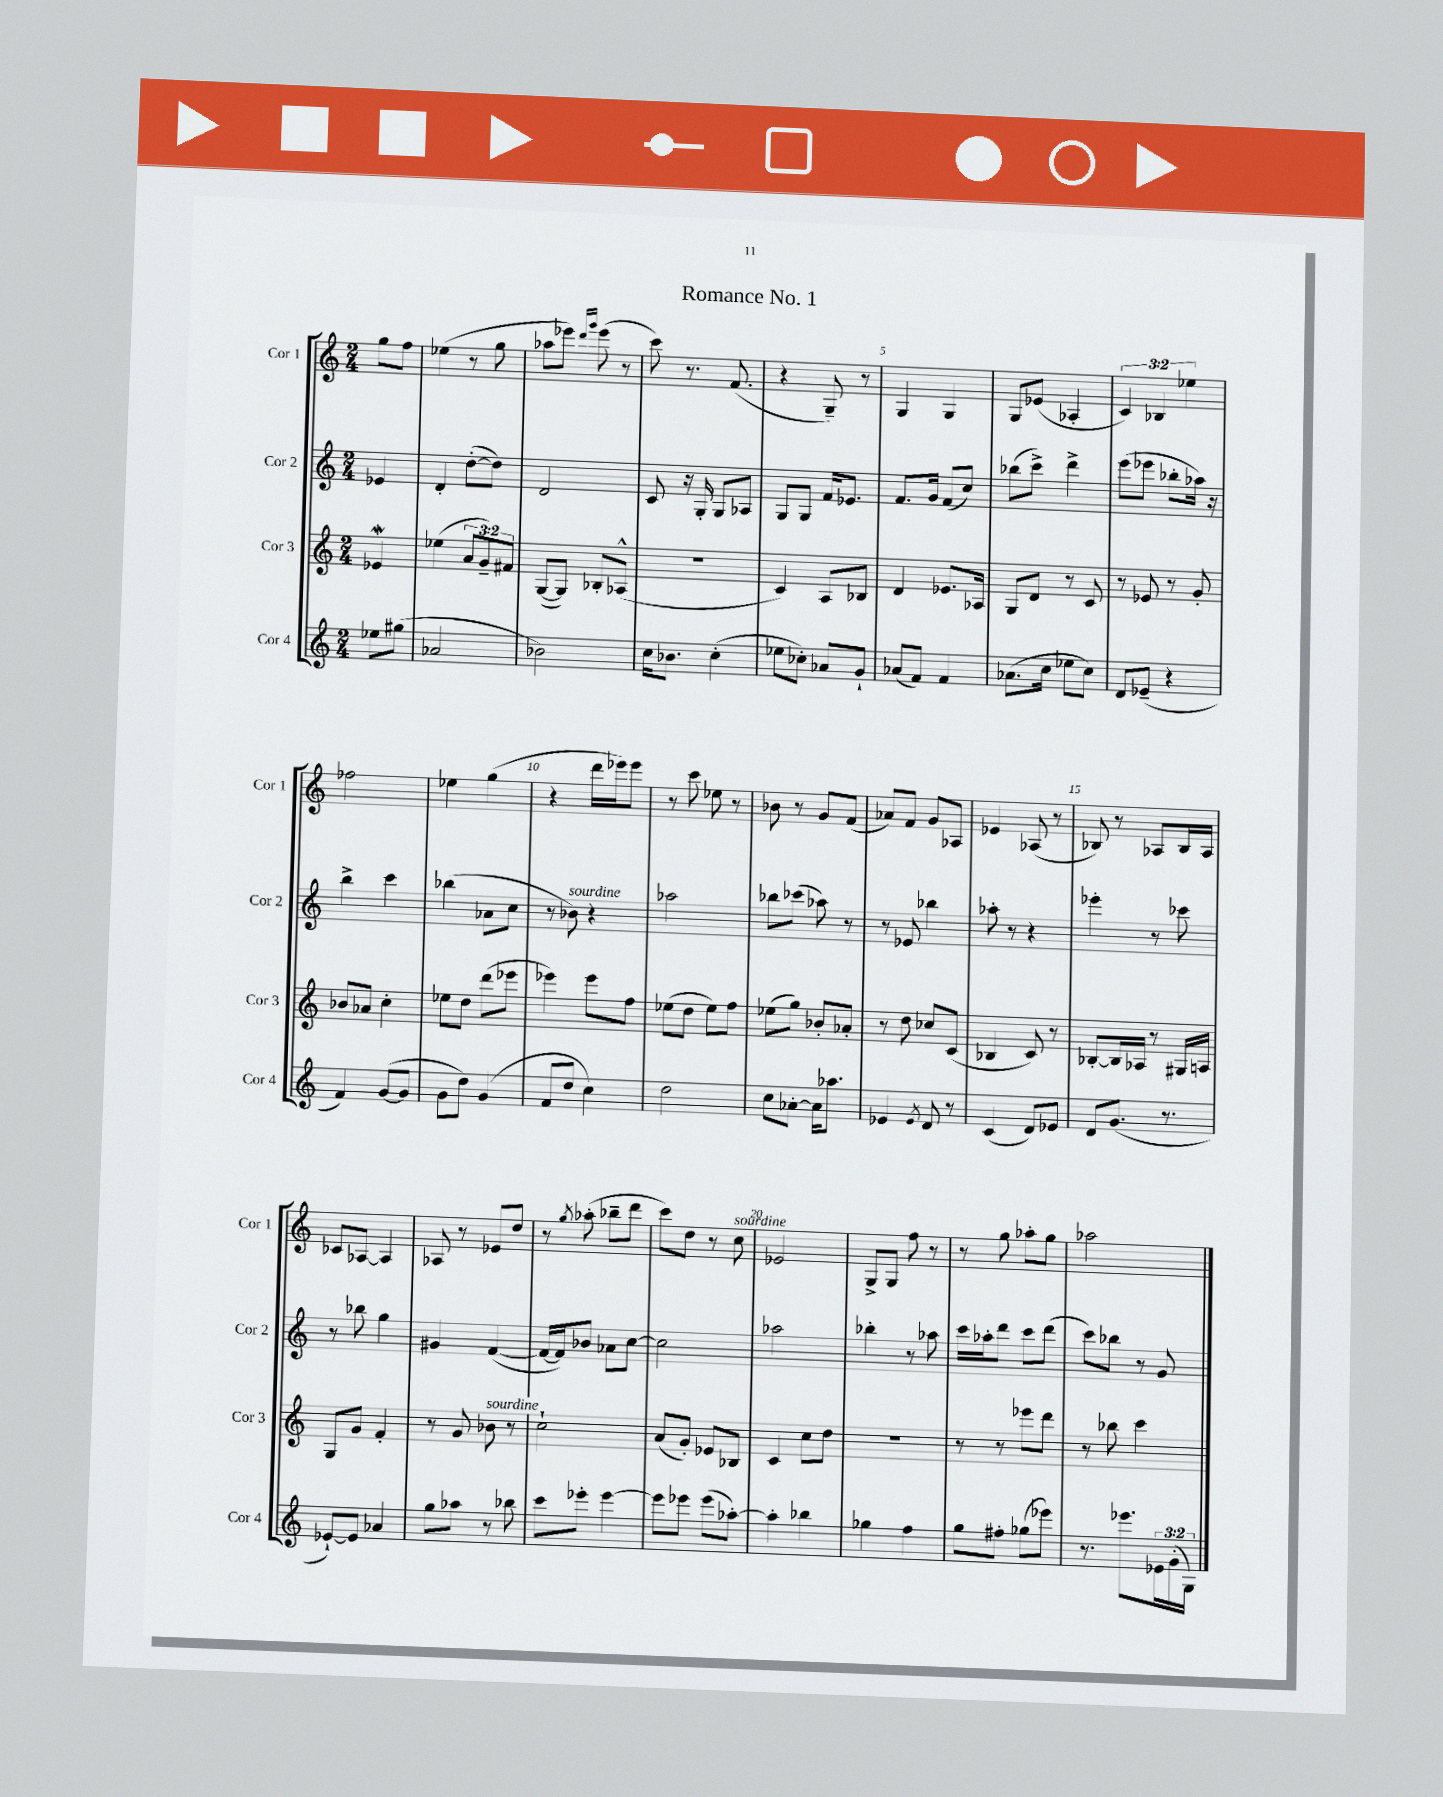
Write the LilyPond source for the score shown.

\header { title = "Romance No. 1" }
<<
\new StaffGroup <<
\new Staff = "s0" \with { instrumentName = "Cor 1" shortInstrumentName = "Cor 1" } {
    \clef treble \key c \major \numericTimeSignature \time 2/4 \override Staff.TupletNumber.text = #tuplet-number::calc-fraction-text \partial 4
    g''8 f''8 |
    ees''4( r8 g''8 |
    aes''8 ees'''8) \grace { d'''16 g'''16 } ees'''8( r8 |
    c'''8) r8. f'8.( |
    r4 g8--) r8 |
    g4 g4 |
    g8 ees'8( aes4-. |
    \tuplet 3/2 { c'4) bes4 ees''4 } |
    fes''2 |
    ees''4 g''4( |
    r4 d'''16 ees'''16) ees'''8 |
    r8 c'''8 ees''8 r8 |
    bes'8 r8 g'8 f'8( |
    aes'8) f'8 g'8 aes8 |
    ees'4 aes8( r8 |
    bes8) r8 aes8 bes16 aes16 |
    ces'8 aes8~ aes4 |
    aes8 r8 ees'8 d''8 |
    r8 \acciaccatura { g''8 } aes''8-.( bes''8-- d'''8 |
    c'''8) d''8 r8 c''8^\markup { \italic "sourdine" } |
    ees'2 |
    g8-> g8 f''8 r8 |
    r8 g''8 aes''8-. g''8 |
    aes''2 \bar "|." |
}
\new Staff = "s1" \with { instrumentName = "Cor 2" shortInstrumentName = "Cor 2" } {
    \clef treble \key c \major \numericTimeSignature \time 2/4 \partial 4
    ees'4 |
    d'4-. d''8~-.( d''8) |
    d'2 |
    c'8 r16 g16-. g8 aes8 |
    g8 g8 f'16 ees'8. |
    f'8. g'16 f'8( c''8) |
    bes''8( c'''8->) d'''4-> |
    e'''8( ees'''8 bes''8-. aes''16) r16 |
    b''4-> c'''4 |
    bes''4( aes'8 c''8 |
    r8 bes'8^\markup { \italic "sourdine" }) r4 |
    aes''2 |
    bes''8 ces'''8( aes''8) r8 |
    r8 ees'8 bes''4 |
    aes''8-. r8 r4 |
    ees'''4-. r8 ces'''8 |
    r8 bes''8 g''4 |
    gis'4 f'4~( |
    f'16~ f'16) bes'8 aes'8 c''8~ |
    c''2 |
    aes''2 |
    bes''4-. r8 aes''8 |
    c'''16 aes''16-. d'''8 c'''8 d'''8( |
    c'''8) bes''8 r8 g'8 \bar "|." |
}
\new Staff = "s2" \with { instrumentName = "Cor 3" shortInstrumentName = "Cor 3" } {
    \clef treble \key c \major \numericTimeSignature \time 2/4 \override Staff.TupletNumber.text = #tuplet-number::calc-fraction-text \partial 4
    ees'4\mordent |
    ees''4( \tuplet 3/2 { a'8 g'8--) fis'8 } |
    g8~( g8) bes8-. aes8-^( |
    R2 |
    c'4) a8 bes8 |
    d'4 ees'8. aes16 |
    g8 d'8 r8 c'8 |
    r8 ees'8 r8 g'8-. |
    bes'8 aes'8 c''4-. |
    ees''8 d''8 d'''8( ees'''8 |
    ees'''4) ees'''8 f''8 |
    ees''8( d''8 ees''8) f''8 |
    ees''8( g''8) bes'8-. aes'8-. |
    r8 d''8 ces''8 c'8( |
    bes4 c'8) r8 |
    bes8~-. bes16 aes16 r8 gis16 a16 |
    g8 g'8 f'4-. |
    r8 g'8 bes'8^\markup { \italic "sourdine" } r8 |
    c''2-! |
    a'8( g'8-.) ees'8 bes8 |
    c'4 c''8 d''8 |
    R2 |
    r8 r8 ees'''8 d'''8 |
    r8 bes''8 c'''4 \bar "|." |
}
\new Staff = "s3" \with { instrumentName = "Cor 4" shortInstrumentName = "Cor 4" } {
    \clef treble \key c \major \numericTimeSignature \time 2/4 \override Staff.TupletNumber.text = #tuplet-number::calc-fraction-text \partial 4
    ees''8 gis''8( |
    aes'2 |
    bes'2) |
    c''16 bes'8. c''4-.( |
    ees''8 ces''8-.) aes'8 g'8-! |
    aes'8( f'8) f'4 |
    aes'8.( c''16 ees''8 c''8) |
    d'8 ees'8--( r4 |
    f'4) g'8~( g'8 |
    g'8 d''8) g'4( |
    f'8 d''8 c''4) |
    d''2 |
    c''8 aes'8~-. aes'16 aes''8. |
    ees'4 \acciaccatura { ees'8 } d'8 r8 |
    c'4( d'8) ees'8 |
    d'8 g'8.( r8. |
    ees'8~-!) ees'8 aes'4 |
    g''8 aes''8 r8 bes''8 |
    c'''8 ees'''8-. ees'''4~ |
    ees'''8 ees'''8 ees'''8( aes''8~-.) |
    aes''4-. bes''4 |
    ges''4 f''4 |
    g''8 fis''8-. ges''8( ees'''8) |
    r8. ees'''8. \tuplet 3/2 { ees'16 g'16-.( g16) } \bar "|." |
}
>>
>>
\layout { \context { \Score \override BarNumber.break-visibility = ##(#f #t #t) barNumberVisibility = #(every-nth-bar-number-visible 5) } }
